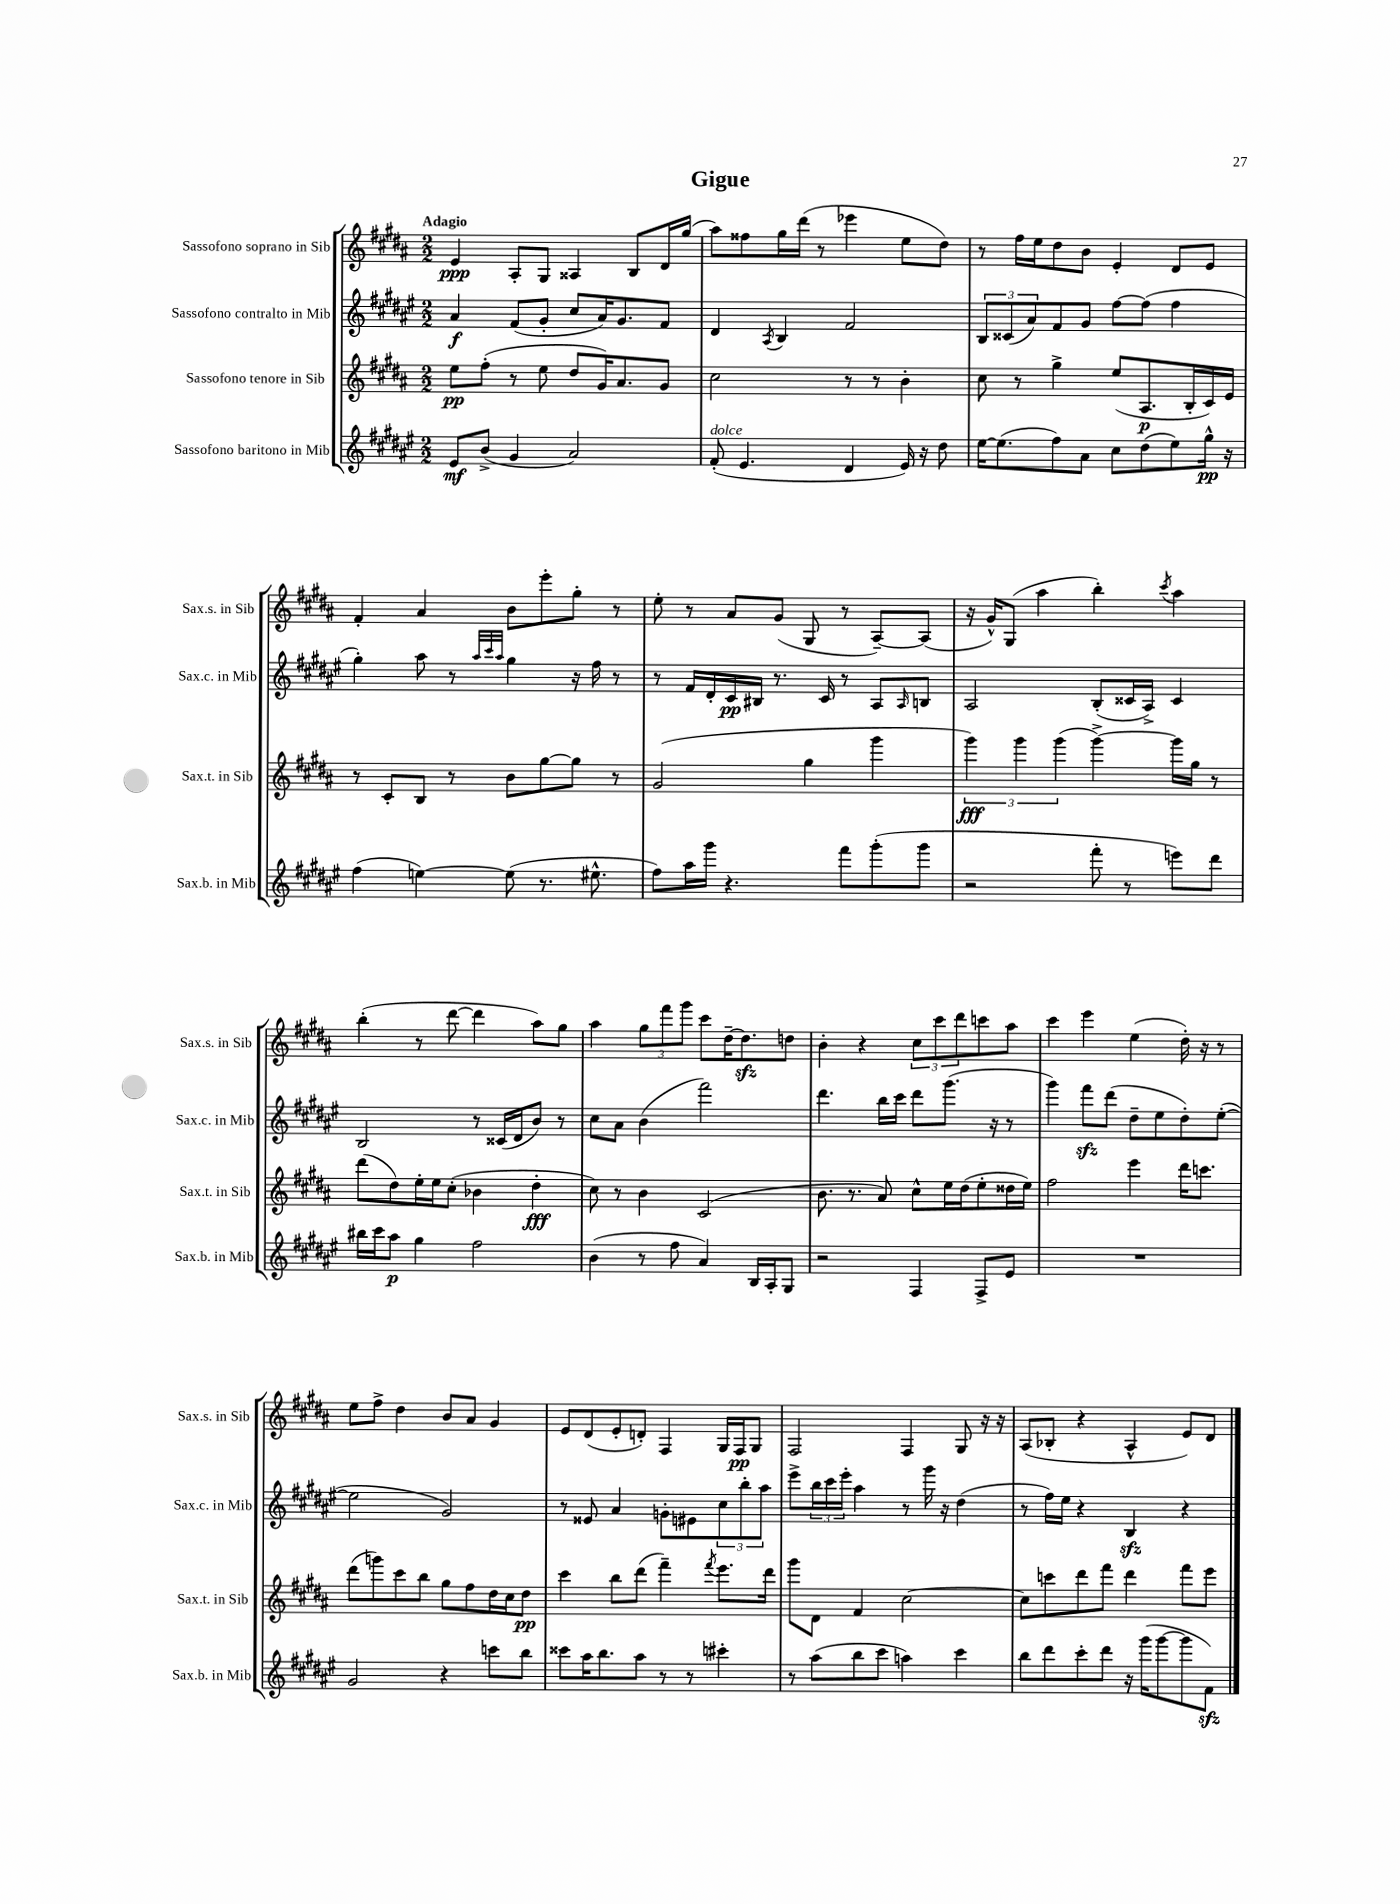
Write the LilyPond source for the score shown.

\header { title = "Gigue" }
<<
\new StaffGroup <<
\new Staff = "s0" \with { instrumentName = "Sassofono soprano in Sib" shortInstrumentName = "Sax.s. in Sib" } {
    \clef treble \key b \major \numericTimeSignature \time 2/2 \tempo "Adagio"
    e'4\ppp ais8-. gis8 aisis4 b8 dis'16 gis''16( |
    ais''8) fisis''8 gis''16 dis'''16( r8 ees'''4 e''8 dis''8) |
    r8 fis''16 e''16 dis''8 b'8 e'4-. dis'8 e'8 |
    fis'4-. ais'4 b'8 e'''8-. gis''8-. r8 |
    e''8-. r8 ais'8 gis'8( gis8 r8 ais8~--) ais8( |
    r16 gis'16-^) gis8( ais''4 b''4-.) \acciaccatura { cis'''8 } ais''4 |
    b''4-.( r8 dis'''8~ dis'''4 ais''8) gis''8 |
    ais''4 \tuplet 3/2 { gis''8 fis'''8 gis'''8 } cis'''8 dis''16~-- dis''8.\sfz d''8 |
    b'4-. r4 \tuplet 3/2 { cis''8 cis'''8 dis'''8 } c'''8 ais''8 |
    cis'''4 e'''4 e''4( dis''16-.) r16 r8 |
    e''8 fis''8-> dis''4 b'8 ais'8 gis'4 |
    e'8 dis'8( e'8-. d'8-.) fis4 gis16 fis16\pp gis8 |
    fis2 fis4 gis8 r16 r16 |
    ais8( bes8-. r4 ais4-^ e'8) dis'8 \bar "|." |
}
\new Staff = "s1" \with { instrumentName = "Sassofono contralto in Mib" shortInstrumentName = "Sax.c. in Mib" } {
    \clef treble \key fis \major \numericTimeSignature \time 2/2
    ais'4\f fis'8( gis'8-. cis''8 ais'16) gis'8. fis'8 |
    dis'4 \acciaccatura { ais8 } b4 fis'2 |
    \tuplet 3/2 { b8 cisis'8( ais'8) } fis'8 gis'8 fis''8~ fis''8( fis''4 |
    gis''4-.) ais''8 r8 \grace { ais''32 cis'''32 ais''32 } gis''4 r16 fis''16 r8 |
    r8 fis'16 dis'16-. cis'16\pp bis16 r8. cis'16 r8 ais8 \grace { ais16 } b8 |
    ais2 b8-.( cisis'16 ais16->) cisis'4 |
    b2 r8 cisis'16( dis'16 b'8) r8 |
    cis''8 ais'8 b'4( fis'''2) |
    dis'''4. b''16 cis'''16 dis'''8 gis'''8.( r16 r8 |
    gis'''4) fis'''8\sfz dis'''8( dis''8-- eis''8 dis''8-.) eis''8~-.( |
    eis''2 gis'2) |
    r8 eisis'8 ais'4 g'8-. eis'8 \tuplet 3/2 { cis''8 b''8-. ais''8 } |
    eis'''8-> \tuplet 3/2 { b''16 cis'''16 eis'''16-. } ais''4 r8 gis'''16 r16 dis''4( |
    r8 fis''16) eis''16 r4 b4\sfz r4 \bar "|." |
}
\new Staff = "s2" \with { instrumentName = "Sassofono tenore in Sib" shortInstrumentName = "Sax.t. in Sib" } {
    \clef treble \key b \major \numericTimeSignature \time 2/2
    e''8\pp fis''8-.( r8 e''8 dis''8 gis'16) ais'8. gis'8 |
    cis''2 r8 r8 b'4-. |
    cis''8 r8 gis''4-> e''8( ais8.\p b16-. cis'16) e'16 |
    r8 cis'8-. b8 r8 b'8 gis''8~ gis''8 r8 |
    gis'2( gis''4 gis'''4 |
    \tuplet 3/2 { gis'''4\fff) gis'''4 gis'''4( } gis'''4~->) gis'''16 gis''16 r8 |
    dis'''8( dis''8) e''16-. e''16 cis''8-.( bes'4 dis''4-.\fff |
    cis''8) r8 b'4 cis'2( |
    b'8. r8. ais'8) cis''8-^ e''16 dis''16( e''8-. disis''16 e''16) |
    fis''2 e'''4 dis'''16 c'''8. |
    dis'''8( g'''8) cis'''8 b''8 gis''8 fis''8 dis''16 cis''16 dis''8\pp |
    cis'''4 b''8 dis'''8( fis'''4--) \acciaccatura { fis'''8 } e'''8. dis'''16 |
    gis'''8 dis'8 fis'4 cis''2~ |
    cis''8 c'''8 dis'''8 fis'''8 dis'''4 fis'''8 e'''8 \bar "|." |
}
\new Staff = "s3" \with { instrumentName = "Sassofono baritono in Mib" shortInstrumentName = "Sax.b. in Mib" } {
    \clef treble \key fis \major \numericTimeSignature \time 2/2
    eis'8\mf b'8->( gis'4 ais'2) |
    fis'8-.^\markup { \italic "dolce" }( eis'4. dis'4 eis'16) r16 dis''8 |
    eis''16~ eis''8.( fis''8) ais'8 cis''8 dis''8( eis''8) gis''16-^\pp r16 |
    fis''4( e''4~) e''8( r8. eis''8.-^ |
    fis''8) ais''16 gis'''16 r4. fis'''8 gis'''8-.( gis'''8 |
    r2 fis'''8-. r8 e'''8) dis'''8 |
    bis''16 cis'''16 ais''8\p gis''4 fis''2 |
    b'4( r8 fis''8 ais'4) b16 ais16-. gis8 |
    r2 fis4 fis8-> eis'8 |
    R1 |
    gis'2 r4 c'''8 b''8 |
    cisis'''8 ais''16 b''8. ais''8 r8 r8 cis'''4-. |
    r8 ais''8( b''8 cis'''8 a''4) cis'''4 |
    b''8 dis'''8 cis'''8-. dis'''8 r16 gis'''16( gis'''8~ gis'''8 fis'8\sfz) \bar "|." |
}
>>
>>
\layout { \context { \Score \remove "Bar_number_engraver" } }
